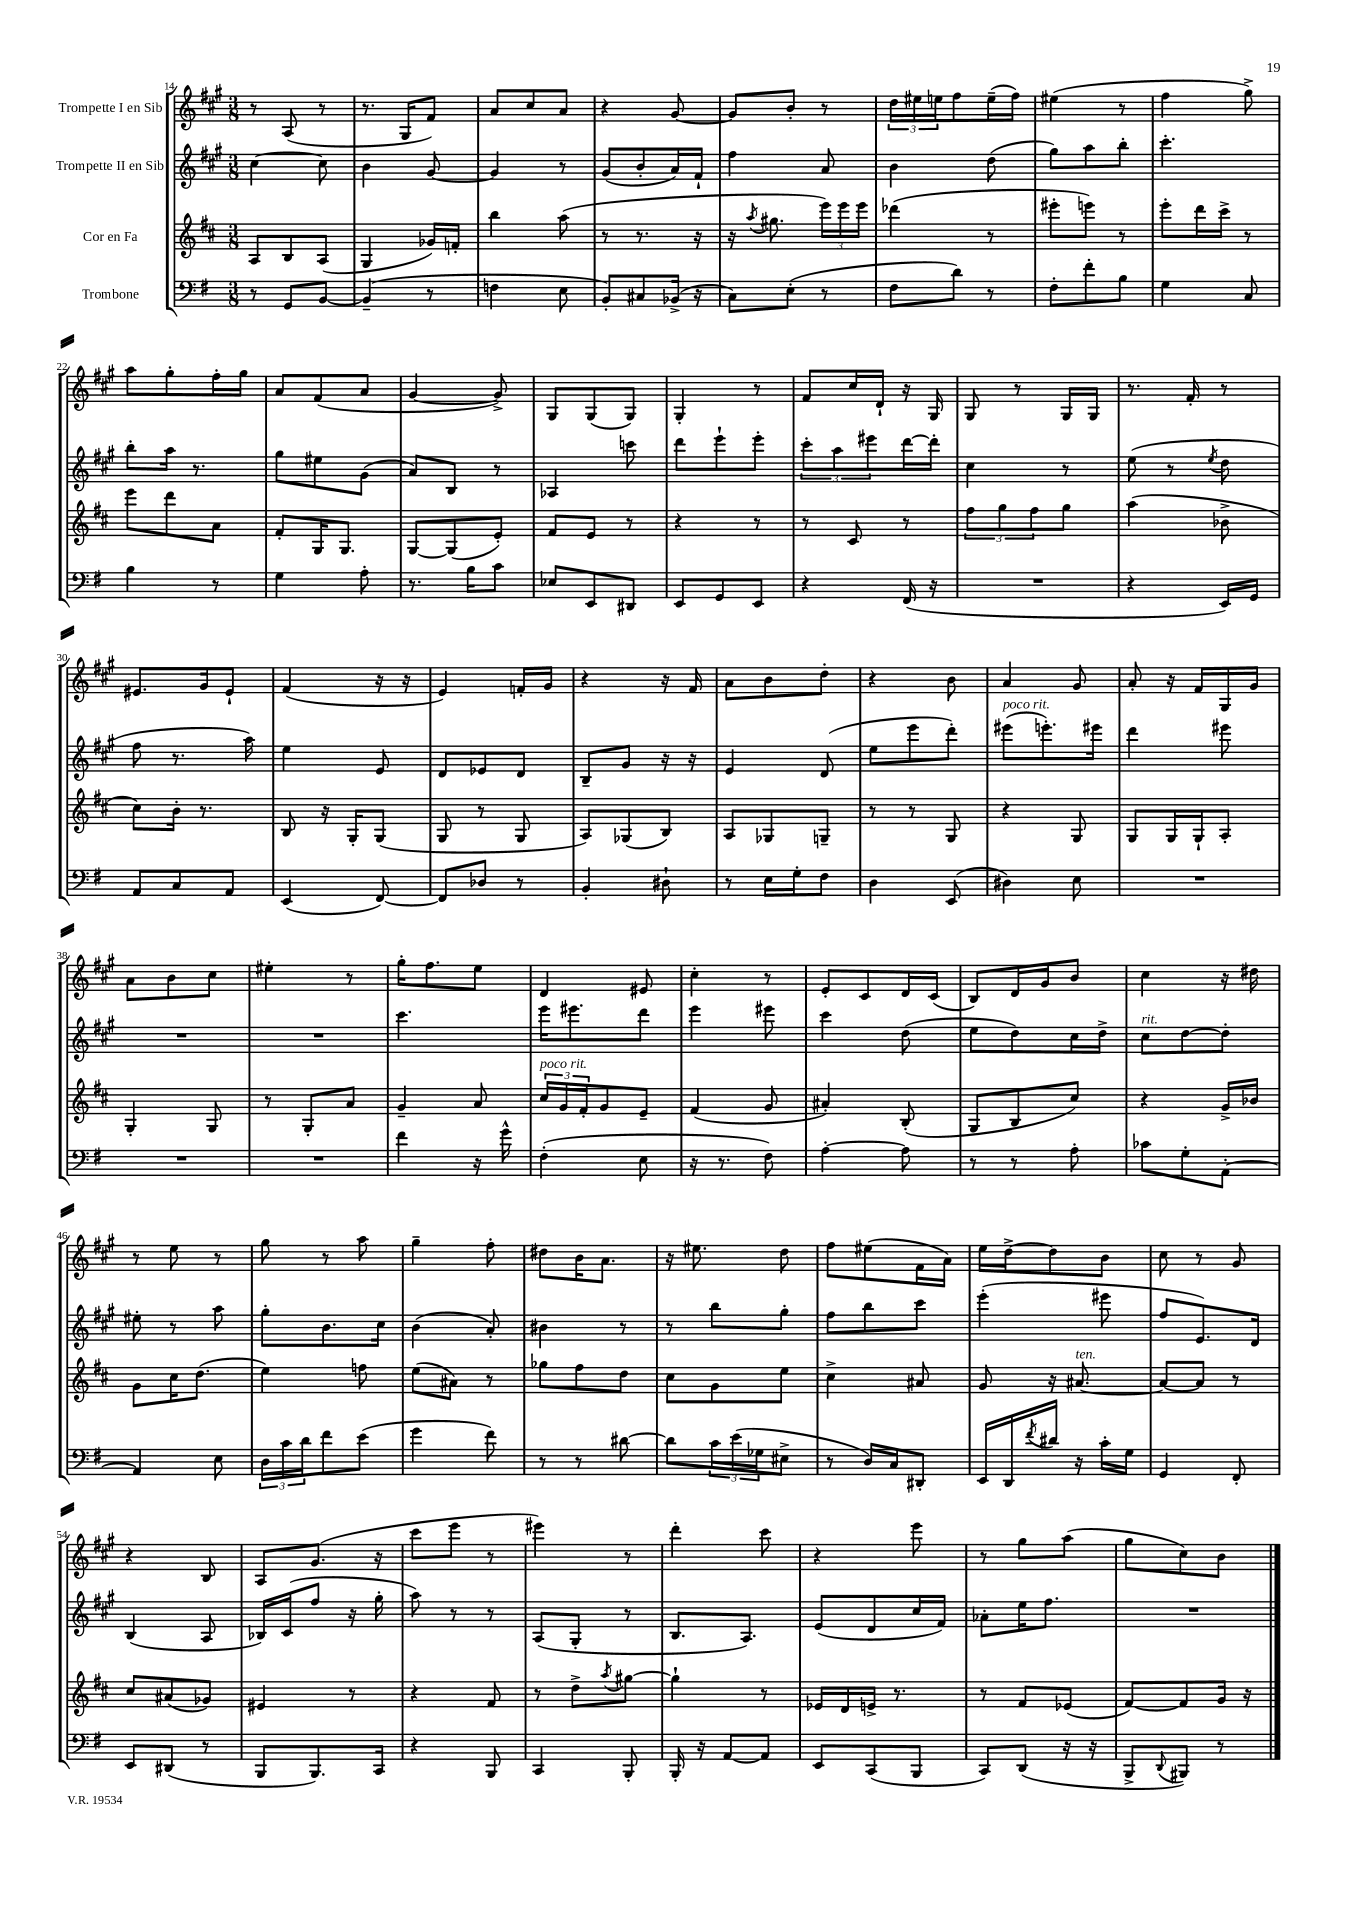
<<
\new StaffGroup <<
\new Staff = "s0" \with { instrumentName = "Trompette I en Sib" } {
    \clef treble \key a \major \numericTimeSignature \time 3/8
    r8 a8( r8 |
    r8. gis16 fis'8) |
    a'8 cis''8 a'8 |
    r4 gis'8~ |
    gis'8 b'8-. r8 |
    \tuplet 3/2 { d''16 eis''16 e''16 } fis''8 e''16--( fis''16) |
    eis''4( r8 |
    fis''4 gis''8->) |
    a''8 gis''8-. fis''16-. gis''16 |
    a'8 fis'8( a'8 |
    gis'4~ gis'8->) |
    gis8 gis8( gis8) |
    gis4-. r8 |
    fis'8 cis''16 d'16-! r16 gis16 |
    gis8 r8 gis16 gis16 |
    r8. fis'16-. r8 |
    eis'8. gis'16 eis'8-! |
    fis'4( r16 r16 |
    e'4) f'16-. gis'16 |
    r4 r16 fis'16 |
    a'8 b'8 d''8-. |
    r4 b'8 |
    a'4 gis'8 |
    a'8-. r16 fis'16 gis16 gis'16 |
    a'8 b'8 cis''8 |
    eis''4-. r8 |
    gis''16-. fis''8. e''8 |
    d'4 eis'8 |
    cis''4-. r8 |
    e'8-. cis'8 d'16 cis'16( |
    b8) d'16 gis'16 b'8 |
    cis''4 r16 dis''16 |
    r8 e''8 r8 |
    gis''8 r8 a''8 |
    gis''4-- fis''8-. |
    dis''8 b'16 a'8. |
    r16 eis''8. d''8 |
    fis''8 eis''8( fis'16 a'16) |
    e''16 d''16~-> d''8 b'8 |
    cis''8 r8 gis'8 |
    r4 b8 |
    a8 gis'8.( r16 |
    cis'''8 e'''8 r8 |
    eis'''4) r8 |
    d'''4-. cis'''8 |
    r4 e'''8 |
    r8 gis''8 a''8( |
    gis''8 cis''8) b'8 \bar "|." |
}
\new Staff = "s1" \with { instrumentName = "Trompette II en Sib" } {
    \clef treble \key a \major \numericTimeSignature \time 3/8
    cis''4~ cis''8 |
    b'4 gis'8~ |
    gis'4 r8 |
    gis'8( b'8-. a'16) fis'16-! |
    fis''4 a'8 |
    b'4 d''8( |
    gis''8) a''8 b''8-. |
    cis'''4.-. |
    b''8-. a''16 r8. |
    gis''8 eis''8 gis'8( |
    a'8) b8 r8 |
    aes4 c'''8 |
    d'''8 e'''8-! e'''8-. |
    \tuplet 3/2 { cis'''8-. a''8 eis'''8 } d'''16~ d'''16-. |
    cis''4 r8 |
    e''8( r8 \acciaccatura { e''8 } d''8 |
    fis''8 r8. a''16) |
    e''4 e'8 |
    d'8 ees'8 d'8 |
    b8-- gis'8 r16 r16 |
    e'4 d'8( |
    e''8 e'''8 d'''8-.) |
    eis'''8^\markup { \italic "poco rit." }( e'''8.-.) eis'''16 |
    d'''4 eis'''8 |
    R4. |
    R4. |
    cis'''4. |
    e'''16 eis'''8. d'''8 |
    e'''4 eis'''8 |
    cis'''4 d''8( |
    e''8 d''8) cis''16 d''16-> |
    cis''8^\markup { \italic "rit." } d''8~ d''8-. |
    eis''8-. r8 a''8 |
    gis''8-. b'8. cis''16 |
    b'4( a'8-.) |
    bis'4 r8 |
    r8 b''8 gis''8-. |
    fis''8 b''8 cis'''8 |
    e'''4-.( eis'''8 |
    fis''8 e'8.) d'16 |
    b4( a8 |
    bes16) cis'16( fis''8 r16 gis''16-. |
    a''8) r8 r8 |
    a8( gis8-. r8 |
    b8. a8.) |
    e'8( d'8 cis''16 fis'16) |
    aes'8-. e''16 fis''8. |
    R4. \bar "|." |
}
\new Staff = "s2" \with { instrumentName = "Cor en Fa" } {
    \clef treble \key d \major \numericTimeSignature \time 3/8
    a8 b8 a8( |
    g4 ges'16) f'16-. |
    b''4 a''8( |
    r8 r8. r16 |
    r16 \acciaccatura { a''8 } gis''8. \tuplet 3/2 { e'''16) e'''16 e'''16 } |
    des'''4( r8 |
    eis'''8-. e'''8) r8 |
    e'''8-. d'''16 cis'''16-> r8 |
    e'''8 d'''8 a'8 |
    fis'8-. g16 g8. |
    g8~ g8( e'8-.) |
    fis'8 e'8 r8 |
    r4 r8 |
    r8 cis'8 r8 |
    \tuplet 3/2 { fis''8 g''8 fis''8 } g''8 |
    a''4( bes'8-> |
    cis''8) b'16-. r8. |
    b8 r16 g16-. g8( |
    g8 r8 g8 |
    a8) ges8( b8) |
    a8 ges8 g8-- |
    r8 r8 g8 |
    r4 g8 |
    g8 g16 g16-! a8-. |
    g4-. g8 |
    r8 g8-. a'8 |
    g'4-- a'8 |
    \tuplet 3/2 { cis''16^\markup { \italic "poco rit." } g'16 fis'16-. } g'8 e'8-- |
    fis'4( g'8 |
    ais'4-.) b8-.( |
    g8 b8 cis''8) |
    r4 g'16-> bes'16 |
    g'8 cis''16 d''8.( |
    e''4) f''8 |
    e''8( ais'8) r8 |
    ges''8 fis''8 d''8 |
    cis''8 g'8 e''8 |
    cis''4-> ais'8 |
    g'8 r16 ais'8.~^\markup { \italic "ten." } |
    ais'8~ ais'8 r8 |
    cis''8 ais'8( ges'8) |
    eis'4 r8 |
    r4 fis'8 |
    r8 d''8-> \acciaccatura { a''8 } gis''8~ |
    gis''4-! r8 |
    ees'16 d'16 e'16-> r8. |
    r8 fis'8 ees'8( |
    fis'8~) fis'8 g'16 r16 \bar "|." |
}
\new Staff = "s3" \with { instrumentName = "Trombone" } {
    \clef bass \key g \major \numericTimeSignature \time 3/8
    r8 g,8 b,8~ |
    b,4--( r8 |
    f4 e8 |
    b,8-.) cis8 bes,16->( r16 |
    c8) e8-.( r8 |
    fis8 d'8) r8 |
    fis8-. fis'8-. b8 |
    g4 c8 |
    b4 r8 |
    g4 a8-. |
    r8. b16 c'8 |
    ees8 e,8 dis,8 |
    e,8 g,8 e,8 |
    r4 fis,16( r16 |
    R4. |
    r4 e,16) g,16 |
    a,8 c8 a,8 |
    e,4( fis,8~) |
    fis,8 des8 r8 |
    b,4-. dis8-! |
    r8 e16 g16-. fis8 |
    d4 e,8( |
    dis4) e8 |
    R4. |
    R4. |
    R4. |
    fis'4 r16 g'16-^ |
    fis4-.( e8 |
    r16 r8. fis8) |
    a4~-. a8 |
    r8 r8 a8-. |
    ces'8 g8-. a,8~-. |
    a,4 e8 |
    \tuplet 3/2 { d16 c'16 d'16 } fis'8 e'8( |
    g'4 fis'8) |
    r8 r8 dis'8~ |
    dis'8 \tuplet 3/2 { c'16 e'16( ges16 } eis8-> |
    r8 d16) c16 dis,8-. |
    e,16 d,16 \acciaccatura { fis'8 } dis'16 r16 c'16-. g16 |
    g,4 fis,8-. |
    e,8 dis,8( r8 |
    b,,8 b,,8.) c,16 |
    r4 b,,8 |
    c,4 b,,8-. |
    b,,16-. r16 a,8~ a,8 |
    e,8 c,8( b,,8 |
    c,8) d,8( r16 r16 |
    b,,8-> \appoggiatura { d,8 } bis,,8) r8 \bar "|." |
}
>>
>>
\layout { \context { \Score currentBarNumber = #14 } }
